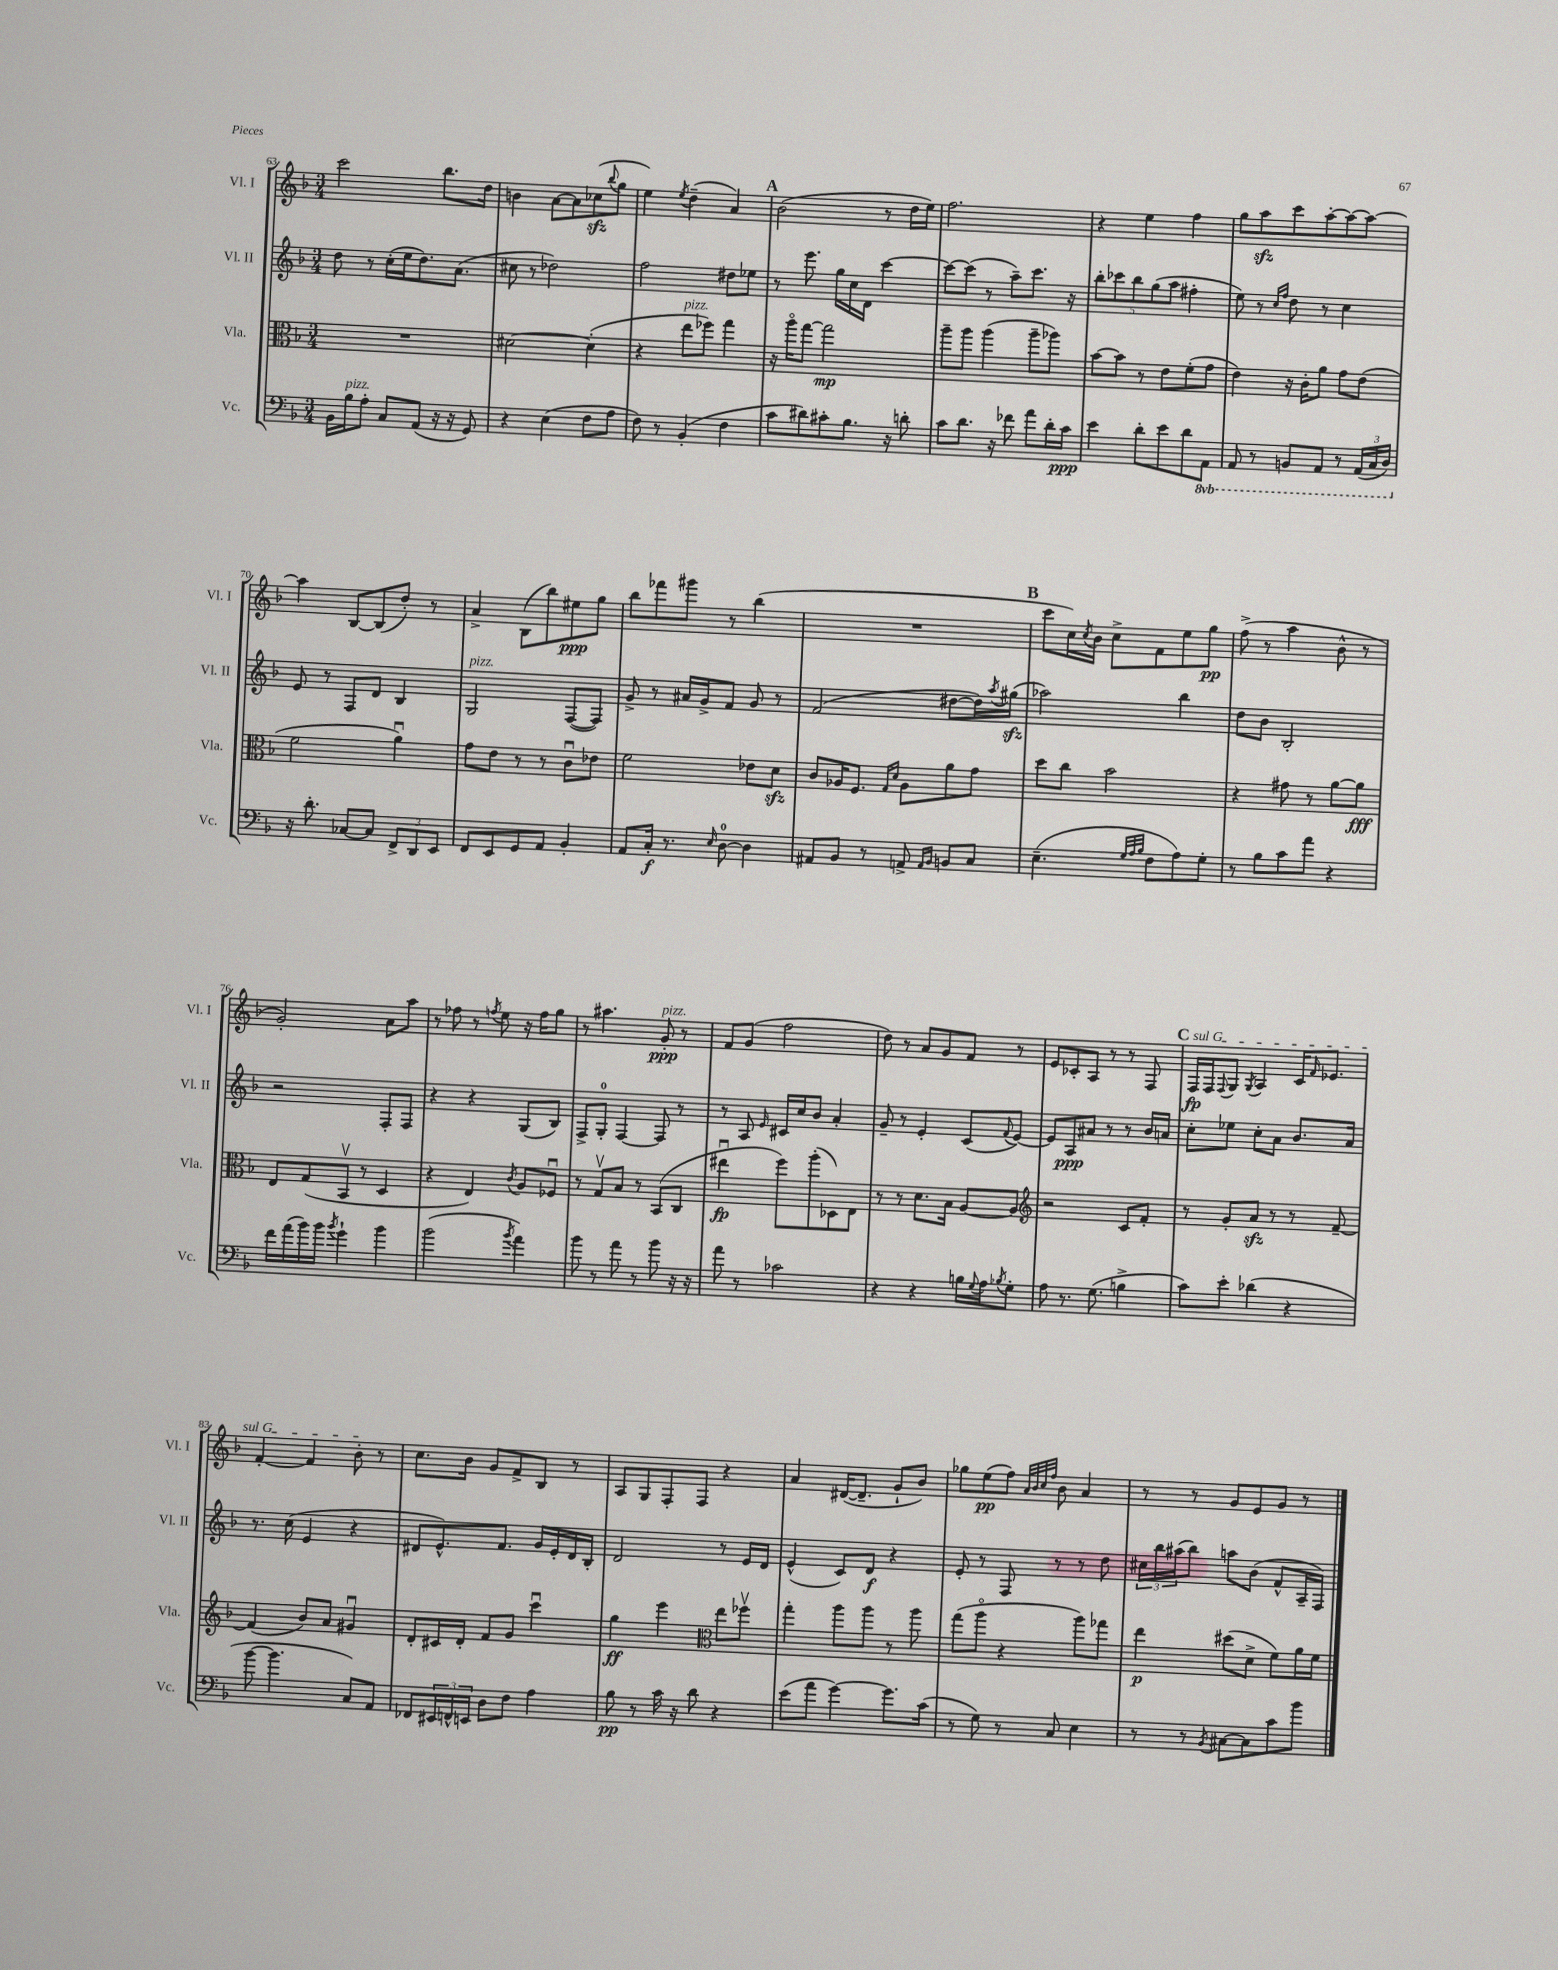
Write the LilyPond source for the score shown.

<<
\new StaffGroup <<
\new Staff = "s0" \with { instrumentName = "Vl. I" shortInstrumentName = "Vl. I" } {
    \clef treble \key f \major \numericTimeSignature \time 3/4
    c'''2 bes''8. d''16 |
    b'4 a'8~ a'8 ces''8\sfz( \appoggiatura { bes''8 } g''8 |
    e''4) \acciaccatura { e''8 } d''4--( a'4) |
    \mark \markup { \bold "A" } bes'2( r8 d''16 e''16) |
    f''2. |
    r4 e''4 f''4 |
    g''8 a''8\sfz c'''8 a''8~-. a''8~ a''8~ |
    a''4 bes8~ bes8( d''8-.) r8 |
    a'4-> bes8( bes''8) eis''8\ppp g''8 |
    bes''8 fes'''8 gis'''8 r8 bes''4( |
    R2. |
    \mark \markup { \bold "B" } c'''8 c''16) \acciaccatura { c''8 } bes'16 c''8-> f'8 e''8 g''8\pp |
    f''8->( r8 a''4 bes'8-^ r8 |
    g'2-.) a'8 a''8 |
    r8 fes''8 r8 \acciaccatura { f''8 } e''8 r16 f''16 g''8 |
    r8 ais''4. g'8-.\ppp^\markup { \italic "pizz." } r8 |
    f'8 g'8( f''2 |
    d''8) r8 a'8 g'8 f'8 r8 |
    e'8 ces'8-. a8 r8 r8 f8 |
    \mark \markup { \bold "C" } \once \override TextSpanner.bound-details.left.text = \markup { \italic "sul G" } f16\fp\startTextSpan f16 \appoggiatura { f8 } g8 \acciaccatura { g8 } a4 c'16 \grace { f'16 } ees'8. |
    f'4~-. f'4 bes'8-.\stopTextSpan r8 |
    c''8. bes'16 g'8 f'8-> bes8 r8 |
    a8 g8 f8-. f8 r4 |
    a'4 dis'16~( dis'8.-- g'8-! bes'8) |
    ges''8 e''8\pp( f''8) \grace { a'32 bes'32 c''32 f''32 } bes'8 a'4 |
    r8 r8 g'8 e'8 g'8 r8 \bar "|." |
}
\new Staff = "s1" \with { instrumentName = "Vl. II" shortInstrumentName = "Vl. II" } {
    \clef treble \key f \major \numericTimeSignature \time 3/4
    d''8 r8 c''16-.( e''16 d''8.) a'8.( |
    cis''8 r8 des''2) |
    f''2 dis''8 ees''8 |
    \mark \markup { \bold "A" } r8 e'''8. g''16 c''16 d'16 c'''4~ |
    c'''8~ c'''8( r8 a''8--) c'''8. r16 |
    \tuplet 5/4 { bes''8-. ces'''8 bes''8 g''8( a''8 } fis''4-. |
    e''8) r8 \grace { c''16 f''16 } d''8 r8 c''4 |
    e'8 r8 f8 d'8 bes4 |
    g2^\markup { \italic "pizz." } f8~( f8) |
    g'8-> r8 ais'16 g'16-> f'8 g'8 r8 |
    f'2( dis''8~ dis''16) \acciaccatura { a''8 } gis''16\sfz( |
    \mark \markup { \bold "B" } aes''2) bes''4 |
    d''8 bes'8 bes2-. |
    r2 f8-. f8 |
    r4 r4 g8( bes8) |
    f8-> g8-0-. f4~ f8 r8 |
    r8 a8 \grace { e'16 } cis'16 c''16 bes'8 a'4-. |
    g'8-- r8 e'4-. c'8( \appoggiatura { f'8 } e'8~) |
    e'8 a8\ppp ais'8 r8 r8 bes'16 a'16 |
    \mark \markup { \bold "C" } c''8-. ees''8 c''8-. a'8 bes'8. a'16 |
    r8. c''16( e'4 r4 |
    dis'8 e'8.-^) f'8. g'16 e'16-. dis'16 bes16-. |
    d'2 r8 e'16 d'16 |
    e'4-^( c'8) d'8\f r4 |
    e'8-. r8 f8 r8 r8 d''8 |
    \tuplet 3/2 { cis''16 bes''16 ais''16( } bes''8) a''8 bes'8( f'8-^ a16-- f16) \bar "|." |
}
\new Staff = "s2" \with { instrumentName = "Vla." shortInstrumentName = "Vla." } {
    \clef alto \key f \major \numericTimeSignature \time 3/4
    R2. |
    dis'2~ dis'4-.( |
    r4 e''8^\markup { \italic "pizz." } fes''8) g''4 |
    \mark \markup { \bold "A" } r16 a''16\flageolet g''8~ g''2\mp |
    a''8-- a''8 a''4( a''8-- aes''8) |
    bes'8~ bes'8 r8 e'8 f'8-.( g'8 |
    e'4) r16 c'16-. a'8 g'8 e'8( |
    f'2 a'4\downbow) |
    g'8 e'8 r8 r8 c'8\downbow ees'8 |
    f'2 ees'8 d'8\sfz |
    c'8 aes16 f8. \grace { g16 d'16 } aes8 a'8 g'8 |
    \mark \markup { \bold "B" } d''8 c''8 bes'2 |
    r4 gis'8 r8 a'8~ a'8\fff |
    e8 g8( bes,8\upbow r8 d4 |
    r4 e4) \acciaccatura { c'8 } a8 fes8\downbow |
    r8 g8\upbow bes8 r8 bes,8( c8 |
    eis''4\downbow\fp f''8) a''8-.( des8) e8 |
    r8 r8 d'8. bes16 a8~ a8 |
    \clef treble r2 c'8 f'8-. |
    \mark \markup { \bold "C" } r8 g'8-. a'8\sfz r8 r8 f'8~-- |
    f'4( bes'8) a'8 gis'4\downbow |
    d'8-. cis'16 d'16-. f'8 g'8 c'''4\downbow |
    g''4\ff e'''4 \clef alto e''8 fes''8\upbow |
    g''4-. a''8 a''8 r8 a''8 |
    g''8( a''8\flageolet r4 a''8) ges''8 |
    e''4\p dis''8( d'8-> f'8) a'16 f'16 \bar "|." |
}
\new Staff = "s3" \with { instrumentName = "Vc." shortInstrumentName = "Vc." } {
    \clef bass \key f \major \numericTimeSignature \time 3/4 \set Staff.ottavationMarkups = #ottavation-simple-ordinals
    bes,16 bes16^\markup { \italic "pizz." } a8-. c8 a,8( r16 r16 g,8) |
    r4 e4( f8 a8 |
    f8) r8 bes,4-.( f4 |
    \mark \markup { \bold "A" } c'8 dis'8) cis'8-. bes8. r16 d'8-. |
    c'8 d'8. r16 fes'8 a'8 d'16-. c'16\ppp |
    e'4 d'8-. e'8 d'8 \ottava #-1 a,,8 |
    a,,8 r8 b,,8 a,,8 r8 \tuplet 3/2 { a,,16( c,16 d,16) \ottava #0 } |
    r16 d'8.-. ces8~ ces8 \tuplet 3/2 { f,8-> d,8 e,8 } |
    f,8 e,8 g,8 a,8 bes,4-. |
    a,8 c16-.\f r8. \grace { e16 } d8-0~ d4 |
    ais,8 bes,8 r8 a,8-> \grace { a,16 bes,16 } b,8 c8 |
    \mark \markup { \bold "B" } e4.--( \grace { g32 a32 bes32 } f8 a8) g8-. |
    r8 bes8 c'8 a'8 r4 |
    f'16 a'16( bes'16) bes'16 \acciaccatura { bes'8 } g'4-! bes'4 |
    bes'2( \acciaccatura { bes'8 } a'4) |
    bes'8 r8 a'8 r8 bes'8 r16 r16 |
    a'8 r8 ces'2 |
    r4 r4 b16 \appoggiatura { g8 } a16 \acciaccatura { bes8 } g8-. |
    a8 r8. g8.( b4-> |
    \mark \markup { \bold "C" } c'8) e'8-. des'4( r4 |
    bes'8~ bes'4. c8) a,8 |
    fes,8 \tuplet 3/2 { eis,16 f,16-^ e,16 } d8 f8 a4 |
    bes8\pp r8 c'16 r16 d'8 r4 |
    e'8( a'8 g'4~) g'8. c'16( |
    r8 g8) r8 c8 e4 |
    r8 r8 \acciaccatura { bes,8 } cis8~ cis8 c'8 bes'8 \bar "|." |
}
>>
>>
\layout { \context { \Score currentBarNumber = #63 } }
